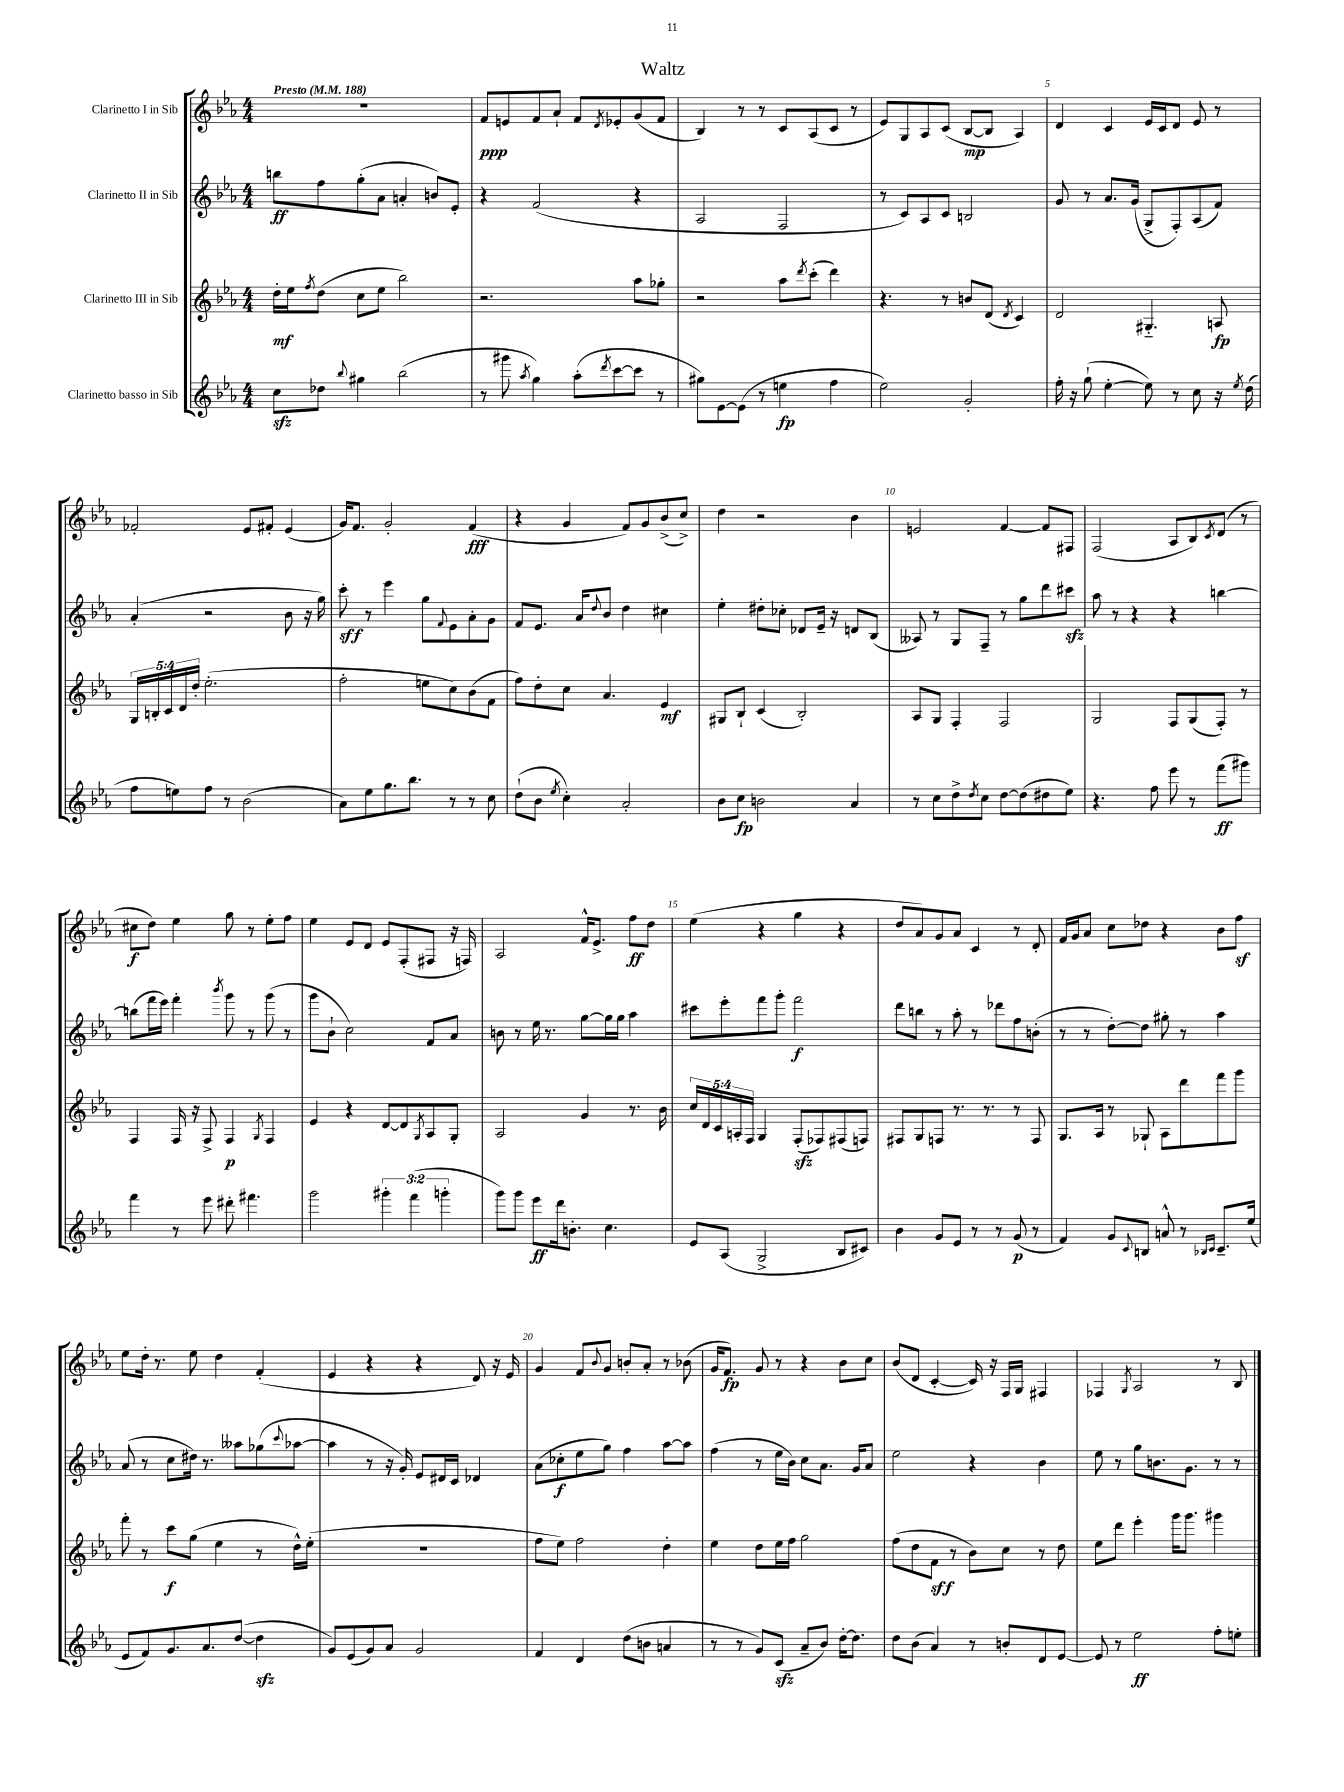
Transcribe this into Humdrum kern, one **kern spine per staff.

**kern	**kern	**kern	**kern
*staff4	*staff3	*staff2	*staff1
*clefG2	*clefG2	*clefG2	*clefG2
*k[b-e-a-]	*k[b-e-a-]	*k[b-e-a-]	*k[b-e-a-]
*M4/4	*M4/4	*M4/4	*M4/4
*MM188	*MM188	*MM188	*MM188
8cc	16dd'	8bb	1r
.	16ee-	.	.
.	8qff	.	.
8dd-	(8dd	8ff	.
8qqbb-	.	.	.
4gg#	8cc	(8gg'	.
.	8ee-	8a-	.
(2bb-	2bb-)	4a'	.
.	.	8b)	.
.	.	8e-'	.
=	=	=	=
8r	2.r	4r	8f
8ggg#	.	.	8e
8qaa-	.	.	.
4gg)	.	(2f	8f
.	.	.	8a-`
(8aa-'	.	.	8f
8qddd	.	.	8qd
[8ccc	.	.	8e-'
8ccc]	8aa-	4r	(8g
8r	8gg-'	.	8f
=	=	=	=
8gg#)	2r	2A-	4B-)
[8e-	.	.	.
(8e-]	.	.	8r
8r	.	.	8r
4ee	8aa-	2F	8c
.	8qddd	.	.
.	(8ccc'	.	(8A-
4ff	4ddd)	.	8c
.	.	.	8r
=	=	=	=
2ee-)	4.r	8r	8e-)
.	.	8c)	8G
.	.	8A-	8A-
.	8r	8c	(8c
2g'	8b	2B	[8B-
.	(8d	.	8B-]
.	8qd	.	.
.	4c)	.	4A-)
=	=	=	=
16ff'	2d	8g	4d
16r	.	.	.
(8gg`	.	8r	.
[4ee-'	.	8.a-	4c
.	.	(16g	.
8ee-])	4.G#'~	8G^	16e-
.	.	.	16c
8r	.	8F')	8d
8cc	.	(8A-	8e-
16r	8A	8f)	8r
8qee-	.	.	.
(16dd	.	.	.
=	=	=	=
8ff	20G	(4a-'	2f-'
.	20B'	.	.
.	20c	.	.
8ee)	.	.	.
.	20d	.	.
.	20dd'	.	.
8ff	(2.ee-'	2r	.
8r	.	.	.
(2b-	.	.	8e-
.	.	.	8f#'
.	.	8b-	(4e-
.	.	16r	.
.	.	16gg)	.
=	=	=	=
8a-)	2ff'	8ccc'	16g)
.	.	.	8.f
8ee-	.	8r	.
8.gg	.	4eee-	2g'
8.bb-	.	.	.
.	8ee	8gg	.
.	.	8qqf	.
8r	8cc)	8e-	.
8r	(8b-	8a-'	(4f
8cc	8f	8g	.
=	=	=	=
(8dd`	8ff)	8f	4r
8b-	8dd'	8.e-	.
8qee-	.	.	.
4cc')	8cc	.	4g
.	.	16a-	.
.	.	8qqdd	.
.	4.a-	8b-	.
2a-'	.	4dd	8f)
.	.	.	8g
.	4e-	4cc#	(8b-^
.	.	.	8cc^)
=	=	=	=
8b-	8G#	4ee-'	4dd
8cc	8B-`	.	.
2b	(4c	8dd#'	2r
.	.	8cc-'	.
.	2B-')	8d-	.
.	.	16e-~	.
.	.	16r	.
4a-	.	8d	4b-
.	.	(8B-	.
=	=	=	=
8r	8A-	8A--)	2e
8cc	8G	8r	.
8dd^	4F'	8G	.
8qdd	.	.	.
8cc	.	8F~	.
[8dd	2F	8r	[4f
(8dd]	.	8gg	.
8dd#	.	8ddd	8f]
8ee-)	.	8ccc#	8F#
=	=	=	=
4.r	2G	8aa-	(2F
.	.	8r	.
.	.	4r	.
8ff	.	.	.
8eee-	8F	4r	8A-
8r	(8G	.	8B-)
.	.	.	8qc
(8fff	8F')	[4bb	(8d
8ggg#)	8r	.	8r
=	=	=	=
4fff	4F	(8bb]	8cc#
.	.	16fff	8dd)
.	.	16eee-)	.
8r	16F	4fff'	4ee-
.	16r	.	.
8eee-	8F^	.	.
.	.	8qbbb-	.
8ddd#'	4F	8ggg	8gg
4.fff#	.	8r	8r
.	8qG	.	.
.	4F	(8ggg	8ee-'
.	.	8r	8ff
=	=	=	=
2ggg	4e-	8ggg	4ee-
.	.	8b-`	.
.	4r	2cc)	8e-
.	.	.	8d
6ggg#'	[8d	.	8e-
.	8d]	.	(8F'
(6fff	.	.	.
.	8qG	.	.
.	8A-	8f	8F#
6ggg'	.	.	.
.	8G'	8a-	16r
.	.	.	16F)
=	=	=	=
8ggg)	2A-	8b	2A-
8ggg	.	8r	.
8eee-	.	16ee-	.
.	.	8.r	.
16ddd	.	.	.
8.b'	.	.	.
.	4g	[8gg	16f^^
.	.	.	8.e-^
4.cc	.	16gg]	.
.	.	16gg	.
.	8.r	4aa-	8ff
.	.	.	8dd
.	16b-	.	.
=	=	=	=
8e-	20cc	8ccc#	(4ee-
.	20d	.	.
.	20c	.	.
(8A-	.	8eee-'	.
.	20A'	.	.
.	20F	.	.
2G^	4G	8fff	4r
.	.	8ggg'	.
.	(8F'	2fff	4gg
.	8F-)	.	.
8B-	(8F#	.	4r
8c#)	8F)	.	.
=	=	=	=
4b-	8F#	8ddd	8dd
.	8G	8bb	8a-)
8g	8F	8r	8g
8e-	8.r	8aa-'	8a-
8r	.	8r	4c
.	8.r	.	.
8r	.	8ddd-	.
(8g	8r	8ff	8r
8r	8F	(8b'	8d'
=	=	=	=
4f)	8.G	8r	16f
.	.	.	16g
.	.	8r	8a-
.	16A-	.	.
8g	8r	[8dd')	8cc
8qqc	.	.	.
8B	8G-`	8dd]	8dd-
8a^^	8A-	8gg#'	4r
8r	8ddd	8r	.
16qqB-	.	.	.
16qqc	.	.	.
8.c~	8fff	4aa-	8b-
.	8ggg	.	8ff
(16ee-	.	.	.
=	=	=	=
8e-	8fff'	(8a-	8ee-
8f)	8r	8r	16dd'
.	.	.	8.r
8.g	8ccc	8cc	.
.	(8gg	16dd#)	8ee-
8.a-	.	8.r	.
.	4ee-	.	4dd
([8dd	.	8aa--	.
4dd]	8r	(8gg-	(4f'
.	.	8qqccc	.
.	16dd^^)	[8aa-	.
.	(16ee-'	.	.
=	=	=	=
8g)	1r	4aa-]	4e-
(8e-	.	.	.
8g)	.	8r	4r
8a-	.	16r	.
.	.	16g')	.
2g	.	8e-	4r
.	.	16d#	.
.	.	16c	.
.	.	4d-	8d)
.	.	.	16r
.	.	.	16e-
=	=	=	=
4f	8ff	(8a-	4g
.	8ee-)	8cc-'	.
4d	2ff	8ee-	8f
.	.	.	8qqb-
.	.	8gg)	8g
(8dd	.	4ff	8b'
8b	.	.	8a-'
4a	4dd'	[8aa-	8r
.	.	8aa-]	(8b-
=	=	=	=
8r	4ee-	(4ff	16g
.	.	.	8.f)
8r	.	.	.
8g)	8dd	8r	8g
(8c	16ee-	16ee-	8r
.	16ff	16b-)	.
8a-~	2gg	8cc	4r
8b-)	.	8.a-	.
[16dd'	.	.	8b-
8.dd]	.	16g	.
.	.	8a-	8cc
=	=	=	=
8dd	(8ff	2ee-	(8b-
(8b-	8dd	.	8d
4a-)	8f	.	[4c'
.	8r	.	.
8r	8b-)	4r	16c])
.	.	.	16r
8b'	8cc	.	16F
.	.	.	16G
8d	8r	4b-	4F#
[8e-	8dd	.	.
=	=	=	=
8e-]	8ee-	8ee-	4F-
8r	8ddd	8r	.
.	.	.	8qG
2ee-	4eee-'	8gg	2A-
.	.	8.b	.
.	16ggg	.	.
.	8.ggg	8.g	.
8ff'	4ggg#	8r	8r
8ee'	.	8r	8B-
==	==	==	==
*-	*-	*-	*-
